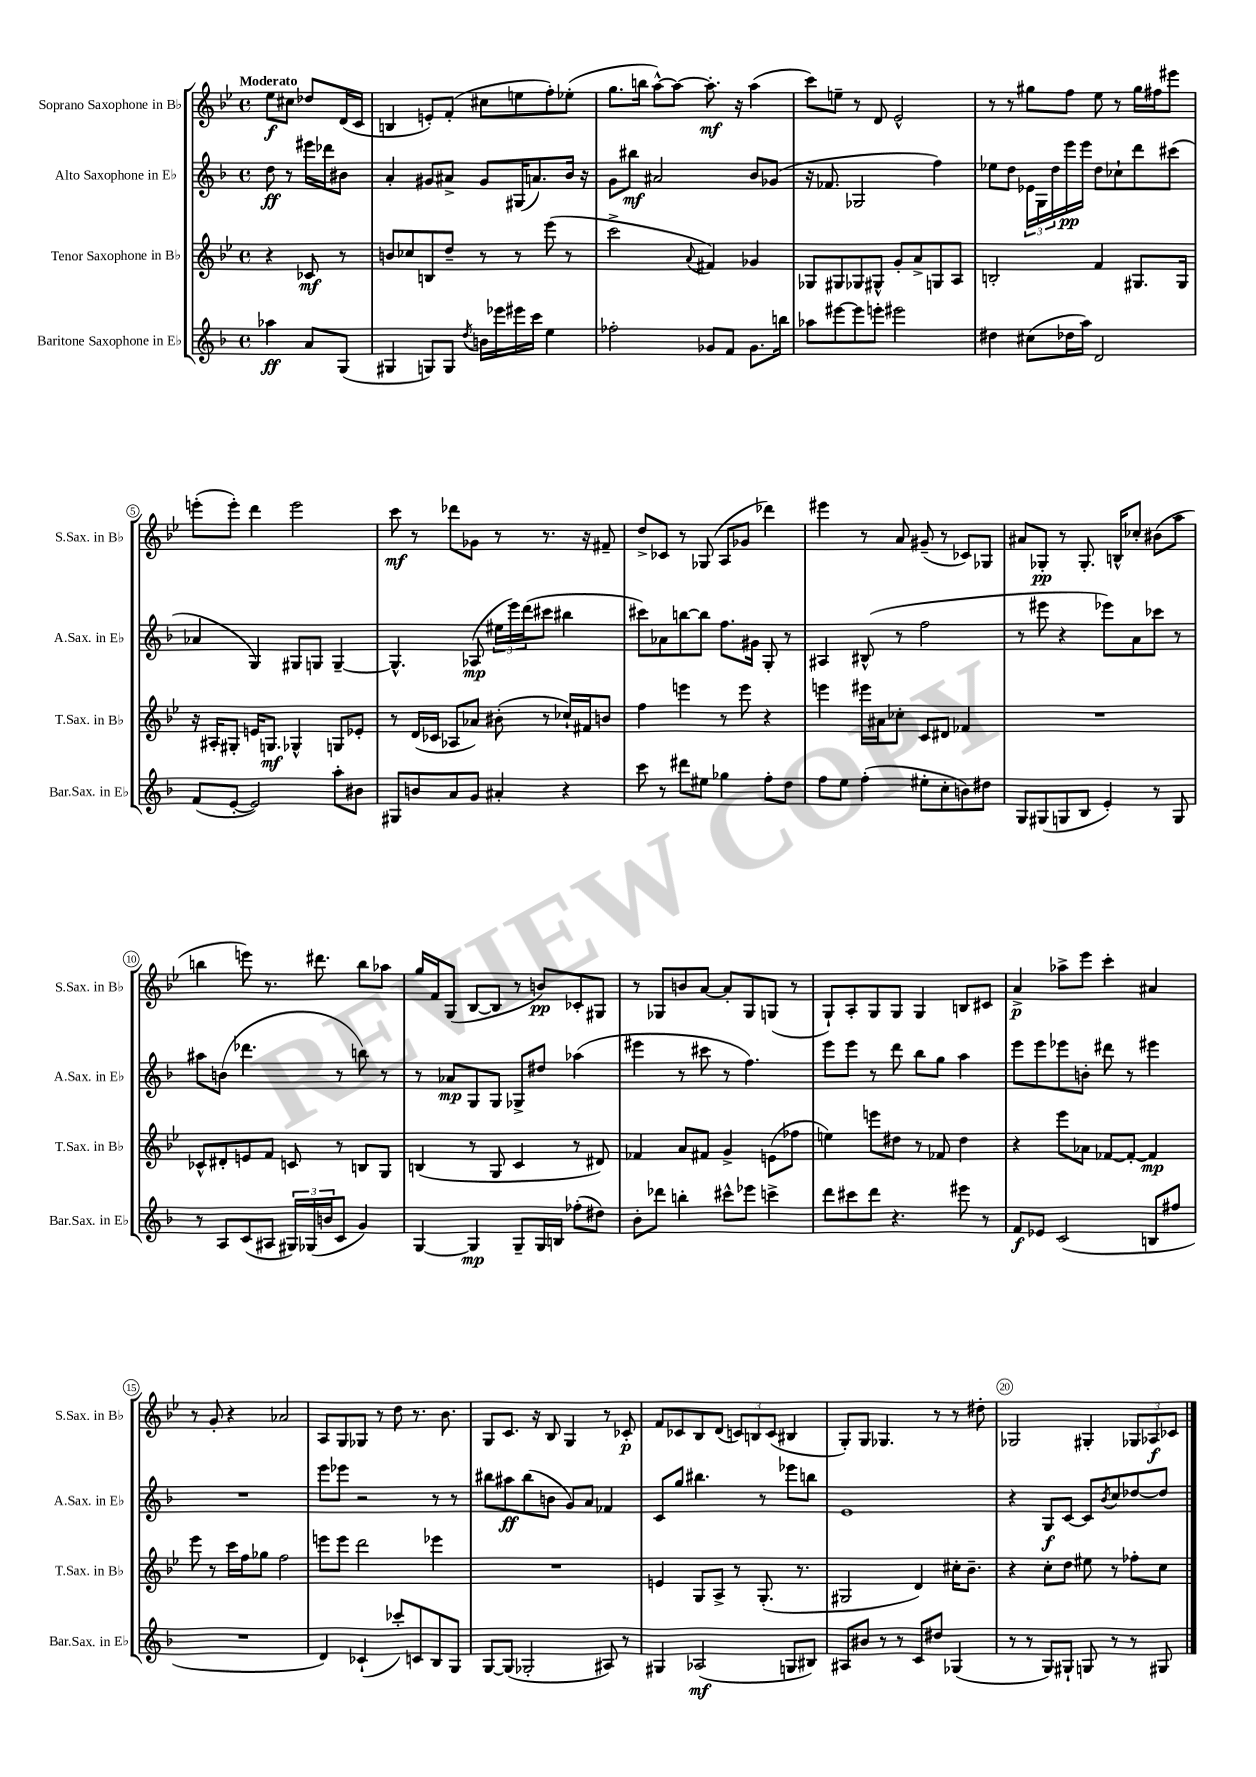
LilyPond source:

<<
\new StaffGroup <<
\new Staff = "s0" \with { instrumentName = "Soprano Saxophone in Bb" shortInstrumentName = "S.Sax. in Bb" } {
    \clef treble \key bes \major \defaultTimeSignature \time 4/4 \partial 2 \tempo "Moderato"
    ees''8\f cis''8 des''8 d'16( c'16 |
    b4 e'8-.) f'8-.( cis''8 e''8 f''8-.) ees''8-.( |
    g''8. b''16 a''8~-^) a''8~ a''8.-.\mf r16 a''4( |
    c'''8) e''8-- r8 d'8 ees'2-^ |
    r8 r8 gis''8 f''8 ees''8 r8 gis''16 fis''16 eis'''8 |
    e'''8-.( e'''8-.) d'''4 e'''2 |
    c'''8\mf r8 des'''8 ges'8 r8 r8. r16 fis'8-- |
    d''8-> ces'8 r8 ges8( a8 ges'8 des'''4) |
    eis'''4 r8 a'8 gis'8--( r8 ces'8) ges8 |
    ais'8 ges8-.\pp r8 ges8.-. b16-^ ces''8-. bis'8( a''8 |
    b''4 e'''8) r8. dis'''8. b''8 aes''8 |
    g''16 f'16 g8( bes8~ bes8 r8 b'8\pp) ces'8-. gis8 |
    r8 ges8 b'8 a'8~ a'8-. ges8 g8( r8 |
    g8-!) a8-. g8 g8 g4 b8 cis'8 |
    a'4->\p aes''8-> ees'''8 c'''4-. ais'4 |
    r8 g'8-. r4 aes'2 |
    a8 g8 ges8 r8 d''8 r8. bes'8. |
    g8 c'8. r16 bes8 g4 r8 ces'8-.\p |
    f'8 ces'8 bes8 d'8( \tuplet 3/2 { c'8) b8 c'8( } bis4 |
    g8-.) g8 ges4. r8 r8 dis''8-. |
    ges2 gis4-. \tuplet 3/2 { ges8 aes8\f ces'8 } \bar "|." |
}
\new Staff = "s1" \with { instrumentName = "Alto Saxophone in Eb" shortInstrumentName = "A.Sax. in Eb" } {
    \clef treble \key f \major \defaultTimeSignature \time 4/4 \partial 2
    d''8\ff r8 eis'''16 des'''16 bis'8 |
    a'4-. gis'8 ais'8-> gis'8 gis16( a'8.) bes'16 r16 |
    g'8 bis''8\mf ais'2 bes'8 ges'8( |
    r16 fes'8. ges2 f''4) |
    ees''8 d''8 \tuplet 3/2 { ees'16 g16 d''16 } e'''16\pp e'''16 d''8 ces''8-! d'''8 cis'''8( |
    aes'4 g4) gis8 g8 g4~-- |
    g4.-^ aes8\mp( \tuplet 3/2 { eis''16 e'''16) d'''16( } cis'''8 bis''4 |
    cis'''8) aes'8 b''8~ b''8 f''8. gis'16 g8-. r8 |
    ais4 bis8-^( r8 f''2 |
    r8 eis'''8 r4 ees'''8) a'8 ces'''8 r8 |
    ais''8 b'8( des'''4. r8 b''8) r8 |
    r8 aes'8\mp g8 g8 ges8-> dis''8 aes''4( |
    eis'''4 r8 cis'''8 r8 f''4.) |
    e'''8 e'''8 r8 d'''8 bes''8 g''8 a''4 |
    e'''8 e'''8 ees'''8 b'8-. dis'''8 r8 eis'''4 |
    R1 |
    e'''8 ees'''8 r2 r8 r8 |
    bis''8 ais''8\ff bis''8( b'8 g'8) a'8 fes'4 |
    c'8 g''8 bis''4. r8 ees'''8 b''8 |
    e'1 |
    r4 g8\f c'8~ c'8 \acciaccatura { bes'8 } c''8 des''8~ des''8 \bar "|." |
}
\new Staff = "s2" \with { instrumentName = "Tenor Saxophone in Bb" shortInstrumentName = "T.Sax. in Bb" } {
    \clef treble \key bes \major \defaultTimeSignature \time 4/4 \partial 2
    r4 ces'8\mf r8 |
    b'8 ces''8 b8 d''8-- r8 r8 ees'''8( r8 |
    c'''2-> \appoggiatura { a'8 } fis'4) ges'4 |
    ges8 gis8 ges8 gis8-^ g'8-. a'8-> g8 a8 |
    b2-. f'4 gis8. gis16 |
    r16 ais16-. gis8-. e'16 g8.\mf ges4-^ g8 ees'8-. |
    r8 d'16( ces'16 aes8 aes'8) bis'8-.( r8 ces''16-!) fis'16 b'8 |
    f''4 e'''4 r8 e'''8 r4 |
    e'''4 eis'''16 ais'16 ces''8-. c'8 dis'8 fes'4 |
    R1 |
    ces'8-^ dis'8-. e'8 f'8 c'8 r8 b8 g8 |
    b4( r8 g8 c'4 r8 dis'8) |
    fes'4 a'8 fis'8 g'4-> e'8( fes''8 |
    e''4) e'''8 dis''8 r8 fes'8 dis''4 |
    r4 ees'''8 aes'8 fes'8~ fes'8~-. fes'4\mp |
    ees'''8 r8 c'''16 f''16 ges''8 f''2 |
    e'''8 e'''8 d'''2 ees'''4 |
    R1 |
    e'4 g8 a8-> r8 g8.-.( r8. |
    gis2 d'4) cis''16-. bes'8.-- |
    r4 c''8-. d''8 eis''8 r8 fes''8-. c''8 \bar "|." |
}
\new Staff = "s3" \with { instrumentName = "Baritone Saxophone in Eb" shortInstrumentName = "Bar.Sax. in Eb" } {
    \clef treble \key f \major \defaultTimeSignature \time 4/4 \partial 2
    aes''4\ff a'8 g8( |
    gis4 g8) g8 \acciaccatura { d''8 } b'16 ees'''16 eis'''16 c'''16 e''4 |
    fes''2-. ges'8 f'8 ges'8. b''16 |
    aes''8 eis'''8~ eis'''8 e'''8-. eis'''2 |
    dis''4 cis''8( des''16 a''16) d'2 |
    f'8( e'8~-. e'2) a''8-. bis'8 |
    gis8 b'8 a'8 g'8 ais'4-. r4 |
    c'''8 r8 dis'''8 eis''8 ges''4 f''8-. d''8 |
    f''8 e''8 f''4-.( eis''8-. c''8-. b'8) dis''8 |
    g8 gis8( g8 bes8 e'4-.) r8 g8 |
    r8 a8 c'8( ais8 \tuplet 3/2 { gis16) ges16( b'16 } c'8 g'4) |
    g4~ g4\mp g8-- g16 b16 fes''8-.( dis''8) |
    bes'8-. des'''8 b''4-. cis'''8-^ ees'''8 c'''4-> |
    d'''8 cis'''8 d'''8 r4. eis'''8 r8 |
    f'8\f ees'8 c'2( b8 fis''8 |
    R1 |
    d'4) ces'4-!( ces'''8-.) c'8 bes8 g8 |
    g8~ g8( ges2-. ais8) r8 |
    gis4 aes2\mf( g8 bis8) |
    ais8 bis'8 r8 r8 c'8 dis''8 ges4( |
    r8 r8 g8) gis8-! g8 r8 r8 gis8 \bar "|." |
}
>>
>>
\layout { \context { \Score \override BarNumber.break-visibility = ##(#f #t #t) barNumberVisibility = #(every-nth-bar-number-visible 5) \override BarNumber.stencil = #(make-stencil-circler 0.1 0.3 ly:text-interface::print) } }
